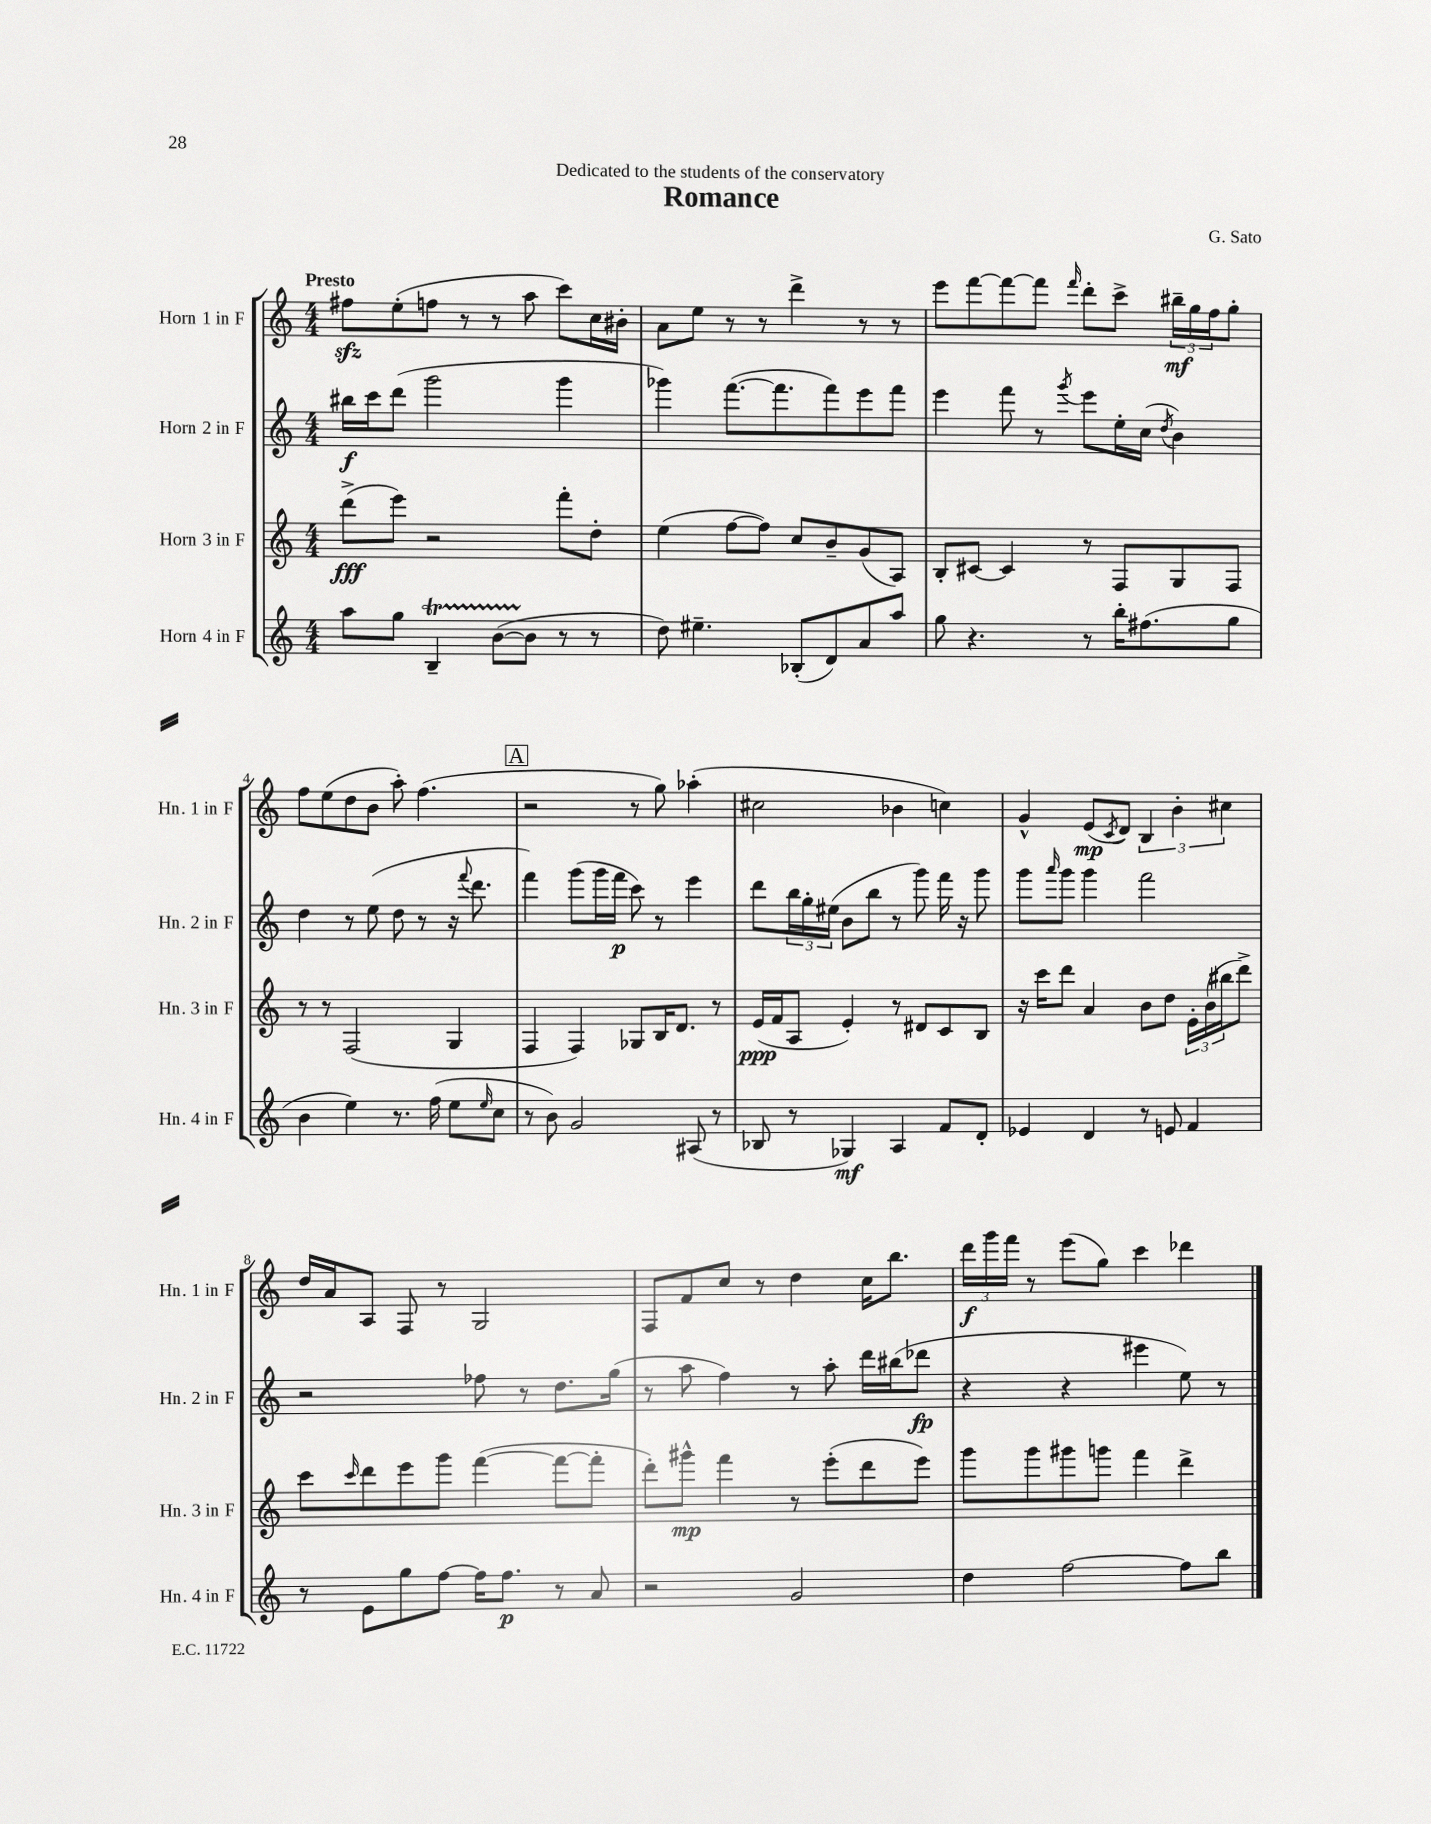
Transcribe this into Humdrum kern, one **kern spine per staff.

**kern	**dynam	**kern	**dynam	**kern	**dynam	**kern	**dynam
*part4	*part4	*part3	*part3	*part2	*part2	*part1	*part1
*staff4	*staff4	*staff3	*staff3	*staff2	*staff2	*staff1	*staff1
*I"Horn 4 in F	*	*I"Horn 3 in F	*	*I"Horn 2 in F	*	*I"Horn 1 in F	*
*I'Hn. 4 in F	*	*I'Hn. 3 in F	*	*I'Hn. 2 in F	*	*I'Hn. 1 in F	*
*clefG2	*	*clefG2	*	*clefG2	*	*clefG2	*
*k[]	*	*k[]	*	*k[]	*	*k[]	*
*M4/4	*	*M4/4	*	*M4/4	*	*M4/4	*
=1	=1	=1	=1	=1	=1	=1	=1
!	!	!	!	!	!	!LO:TX:a:B:t=Presto	!
8aa\L	.	(8ddd^\L	fff	16bb#X\LL	f	8ff#Xzz\L	.
.	.	.	.	16ccc\J	.	.	.
8gg\J	.	8eee\J)	.	(8ddd\J	.	(8ee'\	.
4Bt~/	.	2r	.	2ggg\	.	8ffn\J	.
.	.	.	.	.	.	8r	.
([8bTTT\L	.	.	.	.	.	8r	.
8b\J]	.	.	.	.	.	8aa\	.
8r	.	8fff'\L	.	4ggg\	.	8ccc\L)	.
8r	.	8dd'\J	.	.	.	16cc\L	.
.	.	.	.	.	.	16b#X'\JJ	.
=2	=2	=2	=2	=2	=2	=2	=2
8dd\)	.	(4ee\	.	4ggg-X\)	.	8a\L	.
4.ee#X~\	.	.	.	.	.	8ee\J	.
.	.	[8ff\L	.	([8.fff\L	.	8r	.
.	.	8ff\J])	.	.	.	8r	.
.	.	.	.	8.fff\]	.	.	.
(8B-X'/L	.	8cc/L	.	.	.	4ddd^\	.
8d/)	.	8b~/	.	8fff\)	.	.	.
8a/	.	(8g/	.	8eee\	.	8r	.
8aa/J	.	8A/J)	.	8fff\J	.	8r	.
=3	=3	=3	=3	=3	=3	=3	=3
8gg\	.	8B'/L	.	4eee\	.	8eee\L	.
4.r	.	[8c#X/J	.	.	.	[8fff\	.
.	.	4c#/]	.	8fff\	.	8fff\_	.
.	.	.	.	8r	.	8fff\J]	.
.	.	.	.	8qggg/	.	16qqfff/	.
8r	.	8r	.	8eee\L	.	8ddd'\L	.
16bb'\KL	.	8F/L	.	16ee'\L	.	8ccc^\J	.
(8.ff#X\	.	.	.	(16cc\JJ	.	.	.
.	.	.	.	8qdd/	.	.	.
.	.	8G/	.	4b\)	.	24bb#X~\LL	mf
.	.	.	.	.	.	24gg\	.
.	.	.	.	.	.	24ff\J	.
8gg\J	.	8F/J	.	.	.	8gg'\J	.
!!LO:LB:g=z
=4	=4	=4	=4	=4	=4	=4	=4
4b\	.	8r	.	4dd\	.	8ff\L	.
.	.	8r	.	.	.	(8ee\	.
4ee\)	.	(2F/	.	8r	.	8dd\	.
.	.	.	.	(8ee\	.	8b\J	.
8.r	.	.	.	8dd\	.	8aa'\)	.
.	.	.	.	8r	.	(4.ff\	.
(16ff\	.	.	.	.	.	.	.
8ee\L	.	4G/	.	16r	.	.	.
.	.	.	.	8qqfff/	.	.	.
.	.	.	.	8.ddd\	.	.	.
16qqee/	.	.	.	.	.	.	.
8cc\J	.	.	.	.	.	.	.
!!LO:REH:place=s1:t=A
=5	=5	=5	=5	=5	=5	=5	=5
8r	.	4F/	.	4fff\)	.	2r	.
8b\)	.	.	.	.	.	.	.
2g/	.	4F/)	.	(8ggg\L	.	.	.
.	.	.	.	16ggg\L	.	.	.
.	.	.	.	16fff\JJ	p	.	.
.	.	8G-X/L	.	8ccc\)	.	8r	.
.	.	16B/K	.	8r	.	8gg\)	.
.	.	8.d/J	.	.	.	.	.
(8A#X/	.	.	.	4eee\	.	(4aa-X'\	.
8r	.	8r	.	.	.	.	.
=6	=6	=6	=6	=6	=6	=6	=6
8B-X/	.	(16e/LL	ppp	8ddd\L	.	2cc#X\	.
.	.	16f/J	.	.	.	.	.
8r	.	8A/J	.	24bb\L	.	.	.
.	.	.	.	24gg'\	.	.	.
.	.	.	.	(24ee#X\JJ	.	.	.
4G-X/)	mf	4e'/)	.	8b\L	.	.	.
.	.	.	.	8bb\J	.	.	.
4A/	.	8r	.	8r	.	4b-X\	.
.	.	8d#X/L	.	8ggg\)	.	.	.
8f/L	.	8c/	.	16fff\	.	4ccn\)	.
.	.	.	.	16r	.	.	.
8d'/J	.	8B/J	.	8ggg\	.	.	.
=7	=7	=7	=7	=7	=7	=7	=7
4e-X/	.	16r	.	8ggg\L	.	4g^^/	.
.	.	16ccc\KL	.	.	.	.	.
.	.	.	.	16qqaaa/	.	.	.
.	.	8ddd\J	.	8ggg\J	.	.	.
4d/	.	4a/	.	4ggg\	.	(8e/L	mp
.	.	.	.	.	.	8qc/	.
.	.	.	.	.	.	8d/J)	.
8r	.	8b\L	.	2fff\	.	6B/	.
8en/	.	8dd\J	.	.	.	.	.
.	.	.	.	.	.	6b'\	.
4f/	.	24e'\LL	.	.	.	.	.
.	.	(24b\	.	.	.	.	.
.	.	24bb#X\J	.	.	.	6cc#X\	.
.	.	8ddd^\J)	.	.	.	.	.
!!LO:LB:g=z
=8	=8	=8	=8	=8	=8	=8	=8
8r	.	8ccc\L	.	2r	.	16dd/LL	.
.	.	.	.	.	.	16a/J	.
.	.	16qqccc/	.	.	.	.	.
8e\L	.	8ddd\	.	.	.	8A/J	.
8gg\	.	8eee\	.	.	.	8F/	.
[8ff\J	.	8ggg\J	.	.	.	8r	.
16ff\KL]	.	([4fff\	.	8ff-X\	.	2G/	.
8.ff\J	p	.	.	.	.	.	.
.	.	.	.	8r	.	.	.
8r	.	8fff\L_	.	8.dd\L	.	.	.
8a/	.	8fff'\J]	.	.	.	.	.
.	.	.	.	(16gg\Jk	.	.	.
=9	=9	=9	=9	=9	=9	=9	=9
2r	.	8ddd'\L)	.	8r	.	8F/L	.
.	.	8ggg#X^^\J	mp	8aa\	.	8f/	.
.	.	4fff\	.	4ff\)	.	8cc/J	.
.	.	.	.	.	.	8r	.
2g/	.	8r	.	8r	.	4dd\	.
.	.	(8eee'\L	.	8aa'\	.	.	.
.	.	8ddd\	.	16ddd\LL	.	16cc\KL	.
.	.	.	.	(16bb#X\J	.	8.bb\J	.
.	.	8eee\J)	.	8ddd-X\J	fp	.	.
=10	=10	=10	=10	=10	=10	=10	=10
4dd\	.	8ggg\L	.	4r	.	24ddd\LL	f
.	.	.	.	.	.	24ggg\	.
.	.	.	.	.	.	24fff\JJ	.
.	.	8ggg\	.	.	.	8r	.
[2ff\	.	8ggg#X\	.	4r	.	(8eee\L	.
.	.	8gggn\J	.	.	.	8gg\J)	.
.	.	4fff\	.	4eee#X\	.	4ccc\	.
8ff\L]	.	4ddd^\	.	8ee\)	.	4ddd-X\	.
8bb\J	.	.	.	8r	.	.	.
==	==	==	==	==	==	==	==
*-	*-	*-	*-	*-	*-	*-	*-
